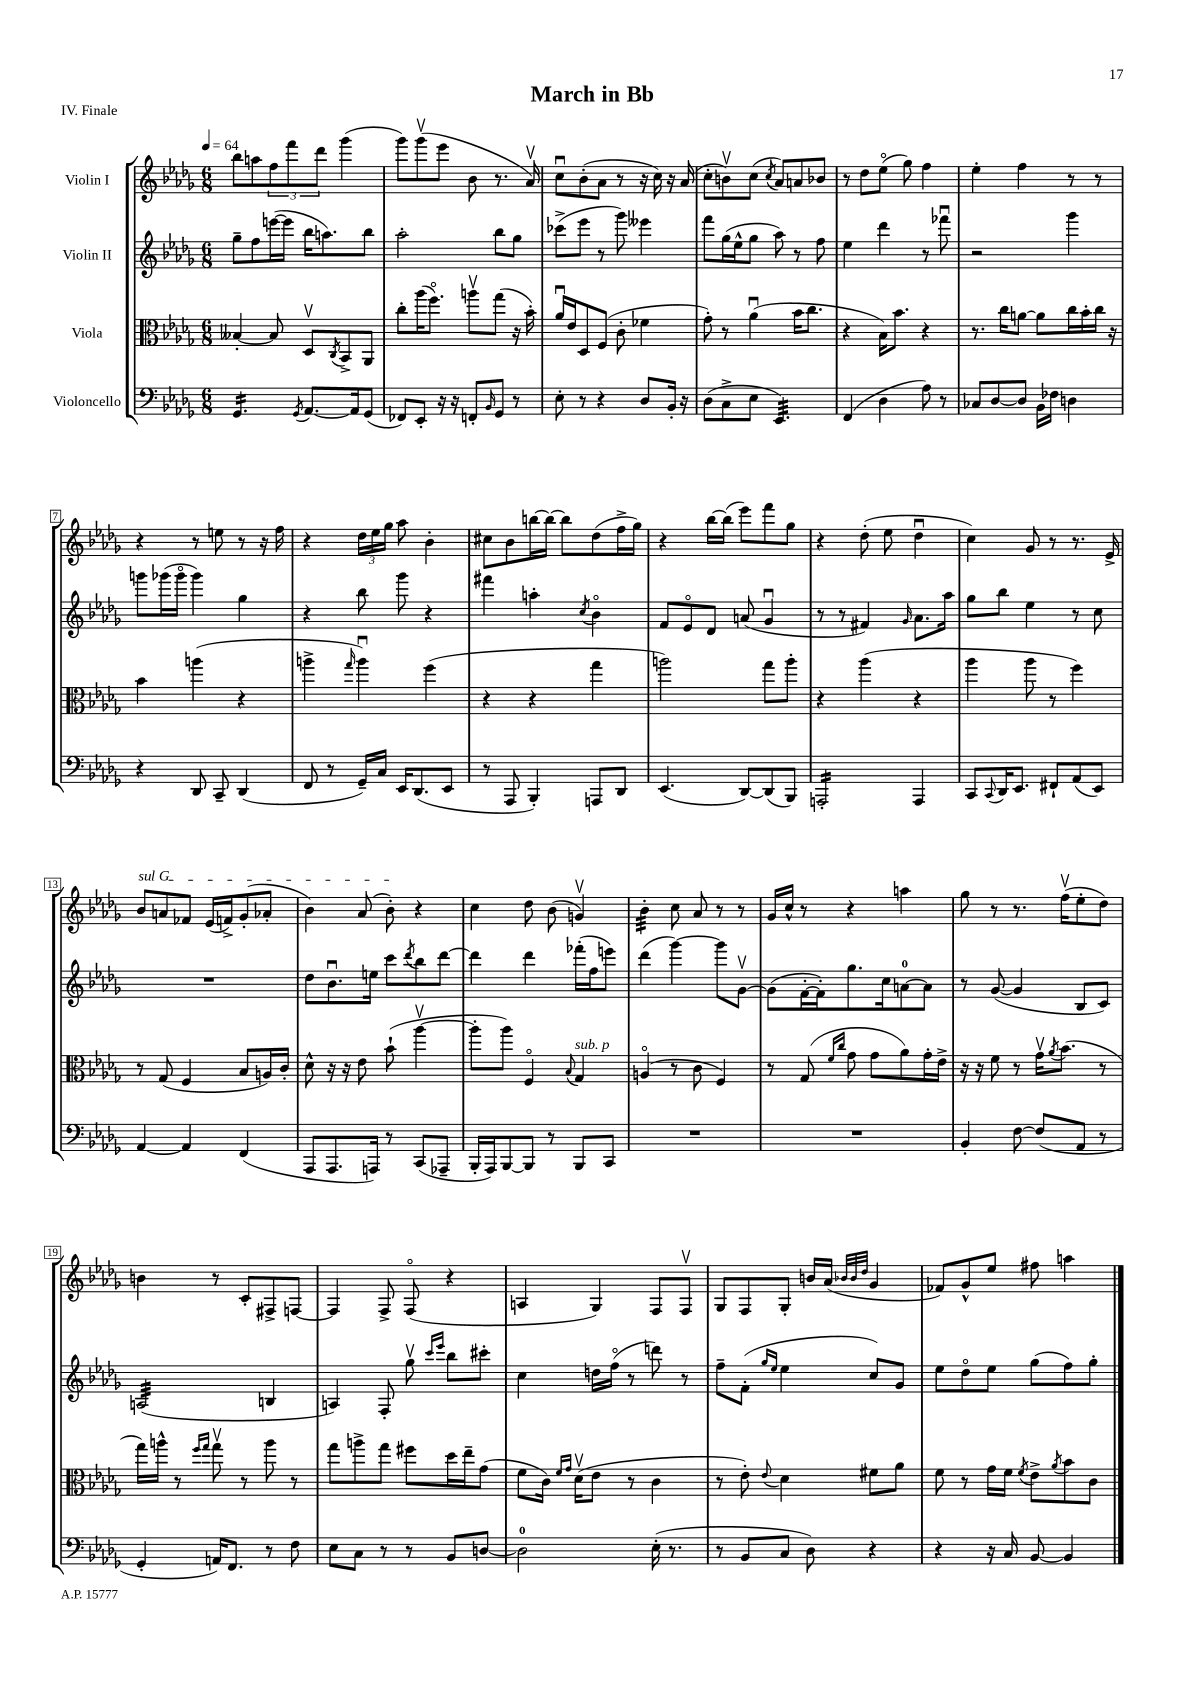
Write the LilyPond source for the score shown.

\header { title = "March in Bb" piece = "IV. Finale" }
<<
\new StaffGroup <<
\new Staff = "s0" \with { instrumentName = "Violin I" } {
    \clef treble \key des \major \numericTimeSignature \time 6/8 \tempo 4 = 64
    bes''8 a''8 \tuplet 3/2 { f''8 f'''8 des'''8 } ges'''4( |
    ges'''8) ges'''8\upbow( ees'''8 bes'8 r8. aes'16\upbow) |
    c''8\downbow bes'8-.( aes'8 r8 r16 c''16) r16 aes'16( |
    c''8-. b'8\upbow) c''8( \acciaccatura { c''8 } aes'8) a'8 bes'8 |
    r8 des''8 ees''8\flageolet( ges''8) f''4 |
    ees''4-. f''4 r8 r8 |
    r4 r8 e''8 r8 r16 f''16 |
    r4 \tuplet 3/2 { des''16 ees''16 ges''16 } aes''8 bes'4-. |
    cis''8 bes'8 b''16~ b''16~ b''8 des''8( f''16-> ges''16) |
    r4 bes''16~ bes''16( ees'''8) f'''8 ges''8 |
    r4 des''8-.( ees''8 des''4\downbow |
    c''4) ges'8 r8 r8. ees'16-> |
    \once \override TextSpanner.bound-details.left.text = \markup { \italic "sul G" } bes'8\startTextSpan a'8 fes'8 ees'16( f'16->) ges'8-.( aes'8-. |
    bes'4) aes'8( bes'8-.\stopTextSpan) r4 |
    c''4 des''8 bes'8( g'4\upbow) |
    bes'4:32-. c''8 aes'8 r8 r8 |
    ges'16 c''16-^ r8 r4 a''4 |
    ges''8 r8 r8. f''16\upbow( ees''8-. des''8) |
    b'4 r8 c'8-. fis8-> f8~ |
    f4 f8-> f8\flageolet( r4 |
    a4 ges4) f8 f8\upbow |
    ges8 f8 ges8-. b'16 aes'16( \grace { bes'32 bes'32 des''32 } ges'4 |
    fes'8) ges'8-^ ees''8 fis''8 a''4 \bar "|." |
}
\new Staff = "s1" \with { instrumentName = "Violin II" } {
    \clef treble \key des \major \numericTimeSignature \time 6/8
    ges''8-- f''8 e'''16~( e'''16 bes''16 a''8.) bes''8 |
    aes''2-. bes''8 ges''8 |
    ces'''8->( ees'''8 r8 ges'''8) eeses'''4 |
    f'''8 ges''16( ees''16-^ ges''8 aes''8) r8 f''8 |
    ees''4 des'''4 r8 fes'''8\downbow |
    r2 ges'''4 |
    g'''8 ges'''16( ges'''16\flageolet ges'''4) ges''4 |
    r4 bes''8 ges'''8 r4 |
    fis'''4 a''4-. \acciaccatura { c''8 } bes'4\flageolet |
    f'8 ees'8\flageolet des'8 a'8( ges'4\downbow |
    r8 r8 fis'4) \grace { ges'16 } aes'8. aes''16 |
    ges''8 bes''8 ees''4 r8 c''8 |
    R2. |
    des''8 bes'8.\downbow e''16 c'''8 \acciaccatura { des'''8 } bes''8 des'''8~ |
    des'''4 des'''4 fes'''16-.( f''16 e'''8) |
    des'''4( ges'''4~) ges'''8 ges'8~\upbow |
    ges'8( f'16~-. f'16-.) ges''8. c''16 a'8-0~ a'8 |
    r8 ges'8~( ges'4 bes8 c'8) |
    a2:32( b4 |
    a4) f8-. ges''8\upbow \grace { c'''16 ees'''16 } bes''8 cis'''8-. |
    c''4 d''16 f''16\flageolet( r8 d'''8) r8 |
    f''8-- f'8-.( \grace { ges''16 ees''16 } ees''4 c''8) ges'8 |
    ees''8 des''8\flageolet ees''8 ges''8( f''8) ges''8-. \bar "|." |
}
\new Staff = "s2" \with { instrumentName = "Viola" } {
    \clef alto \key des \major \numericTimeSignature \time 6/8
    beses4~-. beses8 des8\upbow \acciaccatura { c8 } bes,8-> aes,8 |
    c''8-. aes''16( f''8.\flageolet) a''8\upbow ges''8( r16 bes'16-.) |
    aes'16\downbow ees'16 des8 f8( c'8-. fes'4 |
    ges'8-.) r8 aes'4\downbow( bes'16 c''8. |
    r4 bes16) bes'8. r4 |
    r8. c''16 a'8~ a'8 c''16 bes'16-. c''16 r16 |
    bes'4 a''4( r4 |
    a''4-> \grace { ges''16 } a''4\downbow) f''4( |
    r4 r4 ges''4 |
    a''2) ges''8 a''8-. |
    r4 aes''4( r4 |
    aes''4 aes''8 r8 f''4) |
    r8 ges8( f4 bes8 a16) c'16-. |
    des'8-^ r16 r16 ees'8 bes'8-!( aes''4~\upbow |
    aes''8-. aes''8) f4\flageolet \appoggiatura { bes8 } ges4^\markup { \italic "sub. p" } |
    a4\flageolet( r8 c'8 f4) |
    r8 ges8( \grace { f'16 c''16 } ges'8 ges'8 aes'8) ges'16-. ees'16-> |
    r16 r16 f'8 r8 ges'16\upbow \acciaccatura { aes'8 } bes'8.( r8 |
    ges''16) a''16-^ r8 \grace { f''16 ges''16 } ges''8\upbow r8 a''8 r8 |
    ges''8 a''8-> ges''8 fis''8 des''16 ees''16-- ges'8( |
    f'8 c'16) \grace { f'16 ges'16 } des'16\upbow( ees'8 r8 c'4 |
    r8 ees'8-.) \appoggiatura { ees'8 } des'4 fis'8 aes'8 |
    f'8 r8 ges'16 f'16 \acciaccatura { f'8 } ees'8-> \acciaccatura { aes'8 } bes'8 c'8 \bar "|." |
}
\new Staff = "s3" \with { instrumentName = "Violoncello" } {
    \clef bass \key des \major \numericTimeSignature \time 6/8
    ges,4.:16 \acciaccatura { ges,8 } aes,8.~ aes,16 ges,8( |
    fes,8) ees,8-. r16 r16 f,8-. \grace { bes,16 } ges,8 r8 |
    ees8-. r8 r4 des8 bes,16-. r16 |
    des8( c8-> ees8 ees,4.:32) |
    f,4( des4 aes8) r8 |
    ces8 des8~ des8 bes,16 fes16 d4 |
    r4 des,8 c,8-- des,4( |
    f,8 r8 ges,16--) c16 ees,16 des,8.( ees,8 |
    r8 aes,,8 bes,,4-.) a,,8 des,8 |
    ees,4.( des,8~) des,8( bes,,8) |
    a,,2:16-. a,,4 |
    c,8 \appoggiatura { c,8 } des,16 ees,8. fis,8-! aes,8( ees,8) |
    aes,4~ aes,4 f,4( |
    aes,,8 aes,,8. a,,16) r8 c,8( aes,,8-- |
    bes,,16-. aes,,16) bes,,8~ bes,,8 r8 bes,,8 c,8 |
    R2. |
    R2. |
    bes,4-. f8~ f8( aes,8 r8 |
    ges,4-. a,16) f,8. r8 f8 |
    ees8 c8 r8 r8 bes,8 d8~ |
    d2-0 ees16-.( r8. |
    r8 bes,8 c8 des8) r4 |
    r4 r16 c16 bes,8~ bes,4 \bar "|." |
}
>>
>>
\layout { \context { \Score \override BarNumber.stencil = #(make-stencil-boxer 0.1 0.3 ly:text-interface::print) } }
